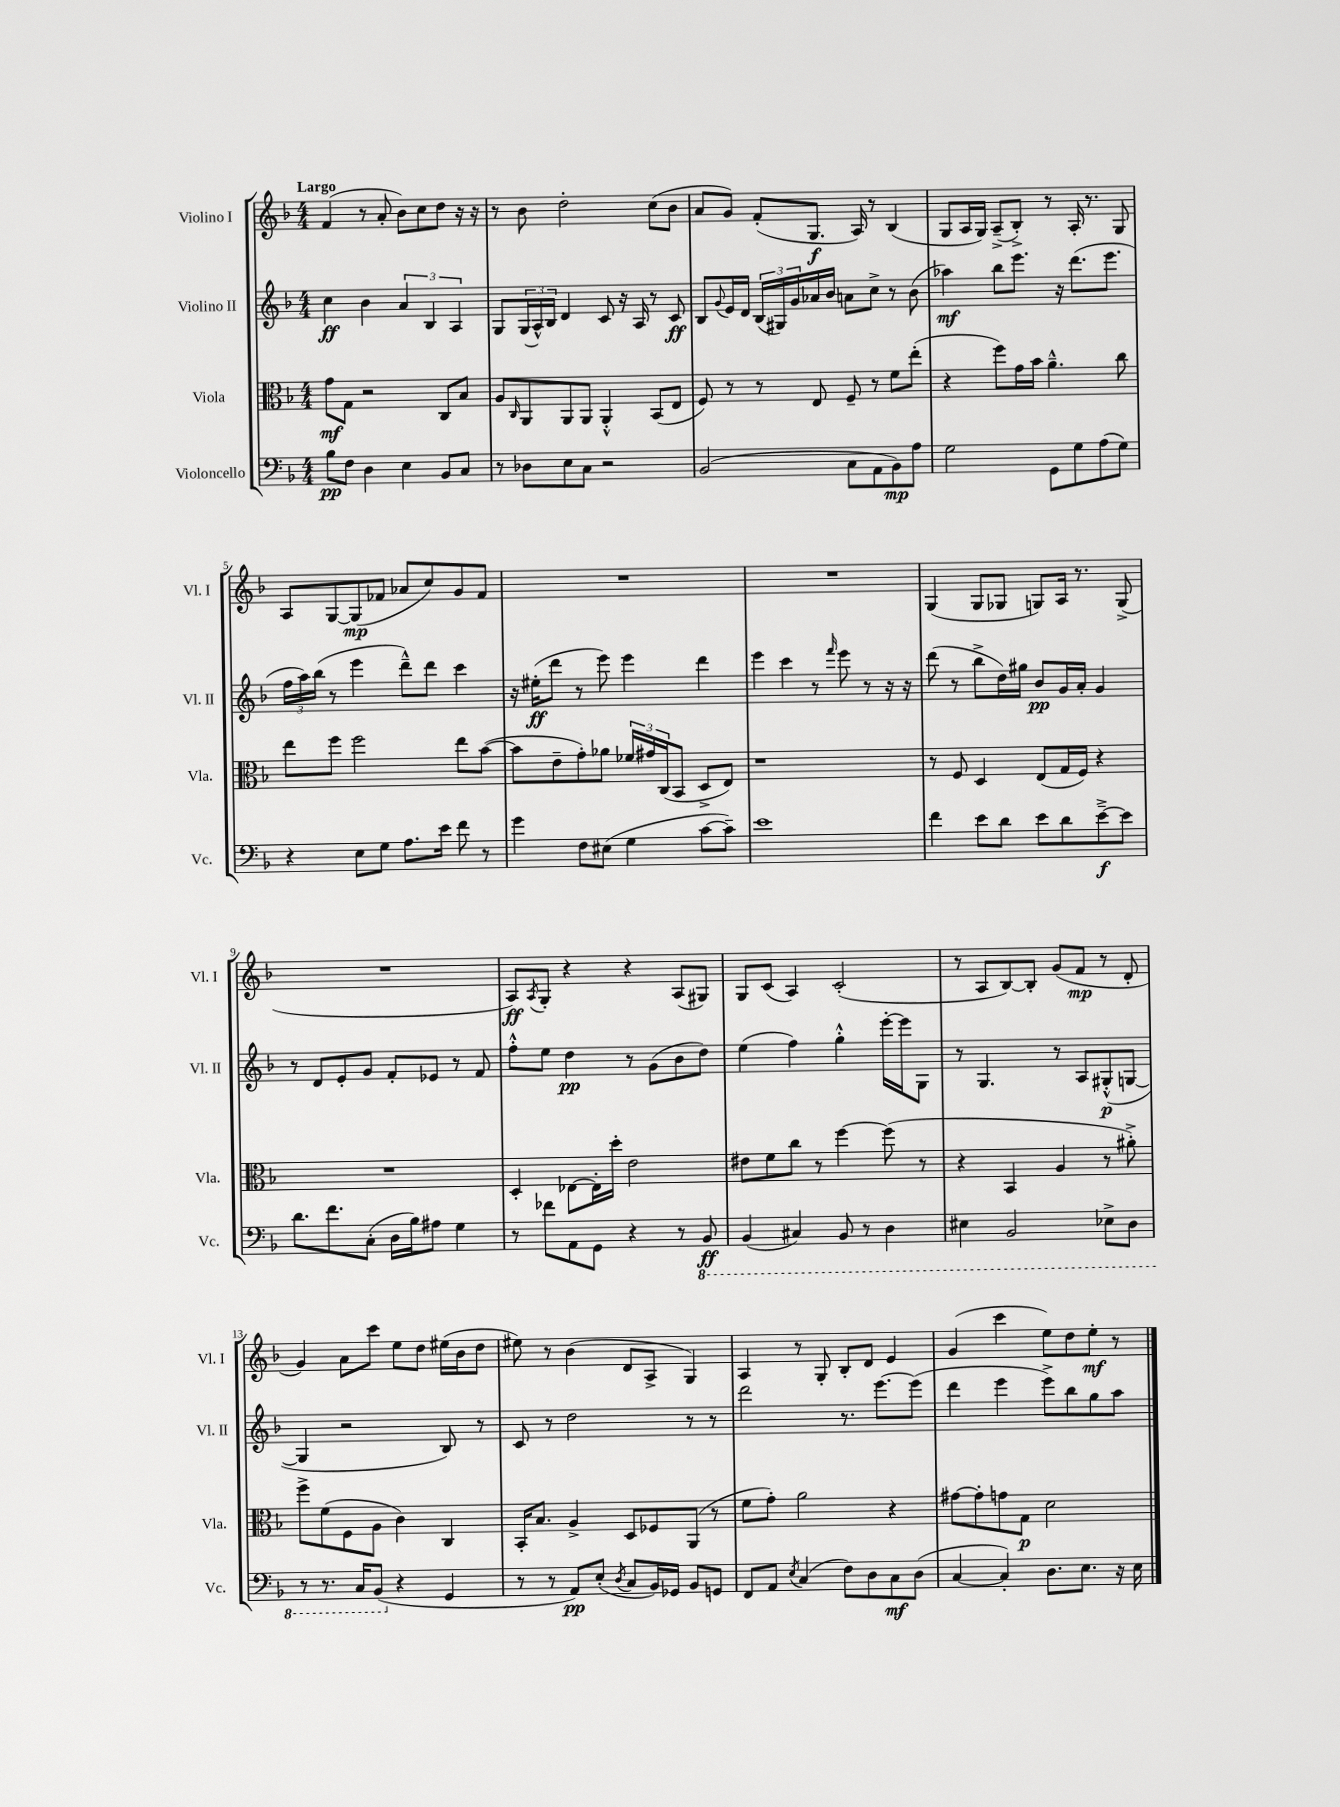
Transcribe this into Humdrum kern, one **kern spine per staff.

**kern	**dynam	**kern	**dynam	**kern	**dynam	**kern	**dynam
*part4	*part4	*part3	*part3	*part2	*part2	*part1	*part1
*staff4	*staff4	*staff3	*staff3	*staff2	*staff2	*staff1	*staff1
*I"Violoncello	*	*I"Viola	*	*I"Violino II	*	*I"Violino I	*
*I'Vc.	*	*I'Vla.	*	*I'Vl. II	*	*I'Vl. I	*
*clefF4	*	*clefC3	*	*clefG2	*	*clefG2	*
*k[b-]	*	*k[b-]	*	*k[b-]	*	*k[b-]	*
*M4/4	*	*M4/4	*	*M4/4	*	*M4/4	*
=1	=1	=1	=1	=1	=1	=1	=1
!	!	!	!	!	!	!LO:TX:a:B:t=Largo	!
8B-\L	pp	8g\L	mf	4cc\	ff	(4f/	.
8F\J	.	8G\J	.	.	.	.	.
4D\	.	2r	.	4b-\	.	8r	.
.	.	.	.	.	.	8a'/	.
4E\	.	.	.	6a/	.	8b-\L)	.
.	.	.	.	.	.	8cc\	.
.	.	.	.	6B-/	.	.	.
8BB-/L	.	8C/L	.	.	.	8dd\J	.
.	.	.	.	6A/	.	.	.
8C/J	.	8B-/J	.	.	.	16r	.
.	.	.	.	.	.	16r	.
=2	=2	=2	=2	=2	=2	=2	=2
8r	.	8A/L	.	8G/L	.	8r	.
.	.	16qqC/	.	.	.	.	.
8D-X\L	.	8AA/	.	(24G/L	.	8b-\	.
.	.	.	.	24A^^/)	.	.	.
.	.	.	.	24B-/JJ	.	.	.
8E\	.	8AA/	.	4d/	.	2dd'\	.
8C\J	.	8AA/J	.	.	.	.	.
2r	.	4AA'^^/	.	8c/	.	.	.
.	.	.	.	16r	.	.	.
.	.	.	.	16A/	.	.	.
.	.	(8BB-/L	.	8r	.	(8cc\L	.
.	.	8E/J	.	8c/	ff	8b-\J	.
=3	=3	=3	=3	=3	=3	=3	=3
(2BB-/	.	8F/)	.	8B-/L	.	8a/L	.
.	.	.	.	8qqg/	.	.	.
.	.	8r	.	16e/L	.	8g/J)	.
.	.	.	.	16d/JJ	.	.	.
.	.	8r	.	(24B-/LL	.	(8f'/L	.
.	.	.	.	24G#X/)	.	.	.
.	.	.	.	24g/	.	.	.
.	.	8E/	.	16a-X/	.	8.G/J	f
.	.	.	.	16b-/JJ	.	.	.
8C\L	.	8F~/	.	8an\L	.	.	.
.	.	.	.	.	.	16A/)	.
8AA\	.	8r	.	8cc^\J	.	8r	.
8BB-\)	mp	8f\L	.	8r	.	(4B-/	.
8A\J	.	(8ee'\J	.	(8b-\	.	.	.
=4	=4	=4	=4	=4	=4	=4	=4
2G\	.	4r	.	4aa-X\)	mf	8G/L	.
.	.	.	.	.	.	16A/L	.
.	.	.	.	.	.	16G/JJ)	.
.	.	8ff\L)	.	8bb-\L	.	(8A~^/L	.
.	.	16g\L	.	8.eee\J	.	8B-'^/J)	.
.	.	16b-\JJ	.	.	.	.	.
8GG\L	.	4.a~^^\	.	.	.	8r	.
.	.	.	.	16r	.	.	.
8G\	.	.	.	(8.ddd\L	.	16A'/	.
.	.	.	.	.	.	8.r	.
(8A\	.	.	.	.	.	.	.
.	.	.	.	8.eee\J	.	.	.
8G\J)	.	8cc\	.	.	.	8G/	.
!!LO:LB:g=z
=5	=5	=5	=5	=5	=5	=5	=5
4r	.	8ee\L	.	24ff\LL	.	8A/L	.
.	.	.	.	24aa\)	.	.	.
.	.	.	.	(24bb-\JJ	.	.	.
.	.	8ff\J	.	8r	.	[8G/	.
8E\L	.	2ff\	.	4eee\	.	(8G/]	mp
8G\J	.	.	.	.	.	8f-X/J	.
8.A\L	.	.	.	8ddd~^^\L)	.	8a-X/L	.
.	.	.	.	8ddd\J	.	8cc/)	.
16e\Jk	.	.	.	.	.	.	.
8f\	.	8ee\L	.	4ccc\	.	8g/	.
8r	.	([8b-\J	.	.	.	8f-/J	.
=6	=6	=6	=6	=6	=6	=6	=6
4g\	.	8b-\L]	.	16r	.	1r	.
.	.	.	.	(16ee#X'\KL	ff	.	.
.	.	8e~\	.	8ddd\J	.	.	.
8F\L	.	8g'\)	.	8r	.	.	.
(8E#X\J	.	8a-X\J	.	8eee\)	.	.	.
4G\	.	24f-X/LL	.	4eee\	.	.	.
.	.	24g#X/	.	.	.	.	.
.	.	(24C/J	.	.	.	.	.
.	.	8BB-/J	.	.	.	.	.
[8c\L	.	8D^/L	.	4ddd\	.	.	.
8c~\J])	.	8E/J)	.	.	.	.	.
=7	=7	=7	=7	=7	=7	=7	=7
1e	.	1r	.	4eee\	.	1r	.
.	.	.	.	4ccc\	.	.	.
.	.	.	.	8r	.	.	.
.	.	.	.	16qqfff/	.	.	.
.	.	.	.	8eee\	.	.	.
.	.	.	.	8r	.	.	.
.	.	.	.	16r	.	.	.
.	.	.	.	16r	.	.	.
=8	=8	=8	=8	=8	=8	=8	=8
4f\	.	8r	.	(8ddd\	.	(4G/	.
.	.	8F/	.	8r	.	.	.
8e\L	.	4D/	.	8bb-^\L	.	8G/L	.
8d\J	.	.	.	16dd\L)	.	8G-X/J	.
.	.	.	.	16gg#X\JJ	.	.	.
8e\L	.	(8E/L	.	8b-/L	pp	8Gn/L)	.
8d\	.	16G/L	.	16g/L	.	16A/Jk	.
.	.	16F/JJ)	.	16a'/JJ	.	8.r	.
[8e~^\	f	4r	.	4g/	.	.	.
8e\J]	.	.	.	.	.	(8G^/	.
!!LO:LB:g=z
=9	=9	=9	=9	=9	=9	=9	=9
8.d\L	.	1r	.	8r	.	1r	.
.	.	.	.	8d/L	.	.	.
8.f\	.	.	.	.	.	.	.
.	.	.	.	8e'/	.	.	.
(8C'\J	.	.	.	8g/J	.	.	.
16D\LL	.	.	.	8f'/L	.	.	.
16B-\J)	.	.	.	.	.	.	.
8A#X\J	.	.	.	8e-X/J	.	.	.
4G\	.	.	.	8r	.	.	.
.	.	.	.	8f/	.	.	.
=10	=10	=10	=10	=10	=10	=10	=10
8r	.	4D'/	.	8ff'^^\L	.	8A/L)	ff
.	.	.	.	.	.	8qA/	.
8f-X\L	.	.	.	8ee\J	.	8G'/J	.
8AA\	.	[8E-X\L	.	4dd\	pp	4r	.
8GG\J	.	16E-'\L]	.	.	.	.	.
.	.	16dd'\JJ	.	.	.	.	.
4r	.	2e\	.	8r	.	4r	.
.	.	.	.	(8g\L	.	.	.
8r	.	.	.	8b-\	.	(8A/L	.
*8ba	*	*	*	*	*	*	*
8BBB-/	ff	.	.	8dd\J)	.	8G#X/J)	.
=11	=11	=11	=11	=11	=11	=11	=11
(4BBB-/	.	8e#X\L	.	(4ee\	.	8G/L	.
.	.	8f\	.	.	.	(8c/J	.
4CC#X/)	.	8cc\J	.	4ff\)	.	4A/)	.
.	.	8r	.	.	.	.	.
8BBB-/	.	[4ff\	.	4gg'^^\	.	(2c'/	.
8r	.	.	.	.	.	.	.
4DD\	.	(8ff\]	.	[16eee'\LL	.	.	.
.	.	.	.	16eee\J]	.	.	.
.	.	8r	.	8G\J	.	.	.
=12	=12	=12	=12	=12	=12	=12	=12
4EE#X\	.	4r	.	8r	.	8r	.
.	.	.	.	4.G/	.	8A/L	.
2BBB-/	.	4BB-/	.	.	.	[8B-/)	.
.	.	.	.	.	.	8B-'/J]	.
.	.	4A/	.	8r	.	(8g/L	.
.	.	.	.	8A/L	.	8f/J	mp
8EE-X^\L	.	8r	.	(8G#X'^^/	p	8r	.
8DD\J	.	8a#X'^\)	.	[8Gn/J	.	8d'/	.
!!LO:LB:g=z
=13	=13	=13	=13	=13	=13	=13	=13
8r	.	8ff^\L	.	4G/]	.	4g/)	.
8.r	.	(8f\	.	.	.	.	.
.	.	8F\	.	2r	.	8a\L	.
16CC/KL	.	.	.	.	.	.	.
(8BBB-/J	.	8A\J	.	.	.	8ccc\J	.
*X8ba	*	*	*	*	*	*	*
4r	.	4c\)	.	.	.	8ee\L	.
.	.	.	.	.	.	8dd\J	.
4GG/	.	4C/	.	8B-/)	.	(16ee#X\LL	.
.	.	.	.	.	.	16b-\J	.
.	.	.	.	8r	.	8dd\J	.
=14	=14	=14	=14	=14	=14	=14	=14
8r	.	16BB-'/KL	.	8c/	.	8ee#X\)	.
.	.	8.B-/J	.	.	.	.	.
8r	.	.	.	8r	.	8r	.
8AA/L)	pp	4A^/	.	2dd\	.	(4b-\	.
(8E'/J	.	.	.	.	.	.	.
8qD/	.	.	.	.	.	.	.
8C/L	.	8D/L	.	.	.	8d/L	.
16BB-/L)	.	8F-X/	.	.	.	8A^/J	.
16GG-X/JJ	.	.	.	.	.	.	.
8BB-/L	.	(8AA/J	.	8r	.	4G/)	.
8GGn/J	.	8r	.	8r	.	.	.
=15	=15	=15	=15	=15	=15	=15	=15
8FF/L	.	8f\L	.	2ddd\	.	4A/	.
8AA/J	.	8g'\J)	.	.	.	.	.
8qE/	.	.	.	.	.	.	.
(4C/	.	2a\	.	.	.	8r	.
.	.	.	.	.	.	8G'/	.
8F\L)	.	.	.	8.r	.	8B-'/L	.
8D\	.	.	.	.	.	8d/J	.
.	.	.	.	[8.eee\L	.	.	.
8C\	mf	4r	.	.	.	4e/	.
(8D\J	.	.	.	(8eee\J]	.	.	.
=16	=16	=16	=16	=16	=16	=16	=16
[4C/	.	[8g#X\L	.	4ddd\	.	(4g/	.
.	.	8g#'\]	.	.	.	.	.
4C'/])	.	8gn\	.	4eee\	.	4ccc\	.
.	.	8G\J	p	.	.	.	.
8.D\L	.	2d\	.	8eee^\L)	.	8ee\L)	.
.	.	.	.	8bb-\	.	8dd\	.
8.E\J	.	.	.	.	.	.	.
.	.	.	.	8gg\	.	8ee'\J	mf
16r	.	.	.	8aa\J	.	8r	.
16E\	.	.	.	.	.	.	.
==	==	==	==	==	==	==	==
*-	*-	*-	*-	*-	*-	*-	*-
